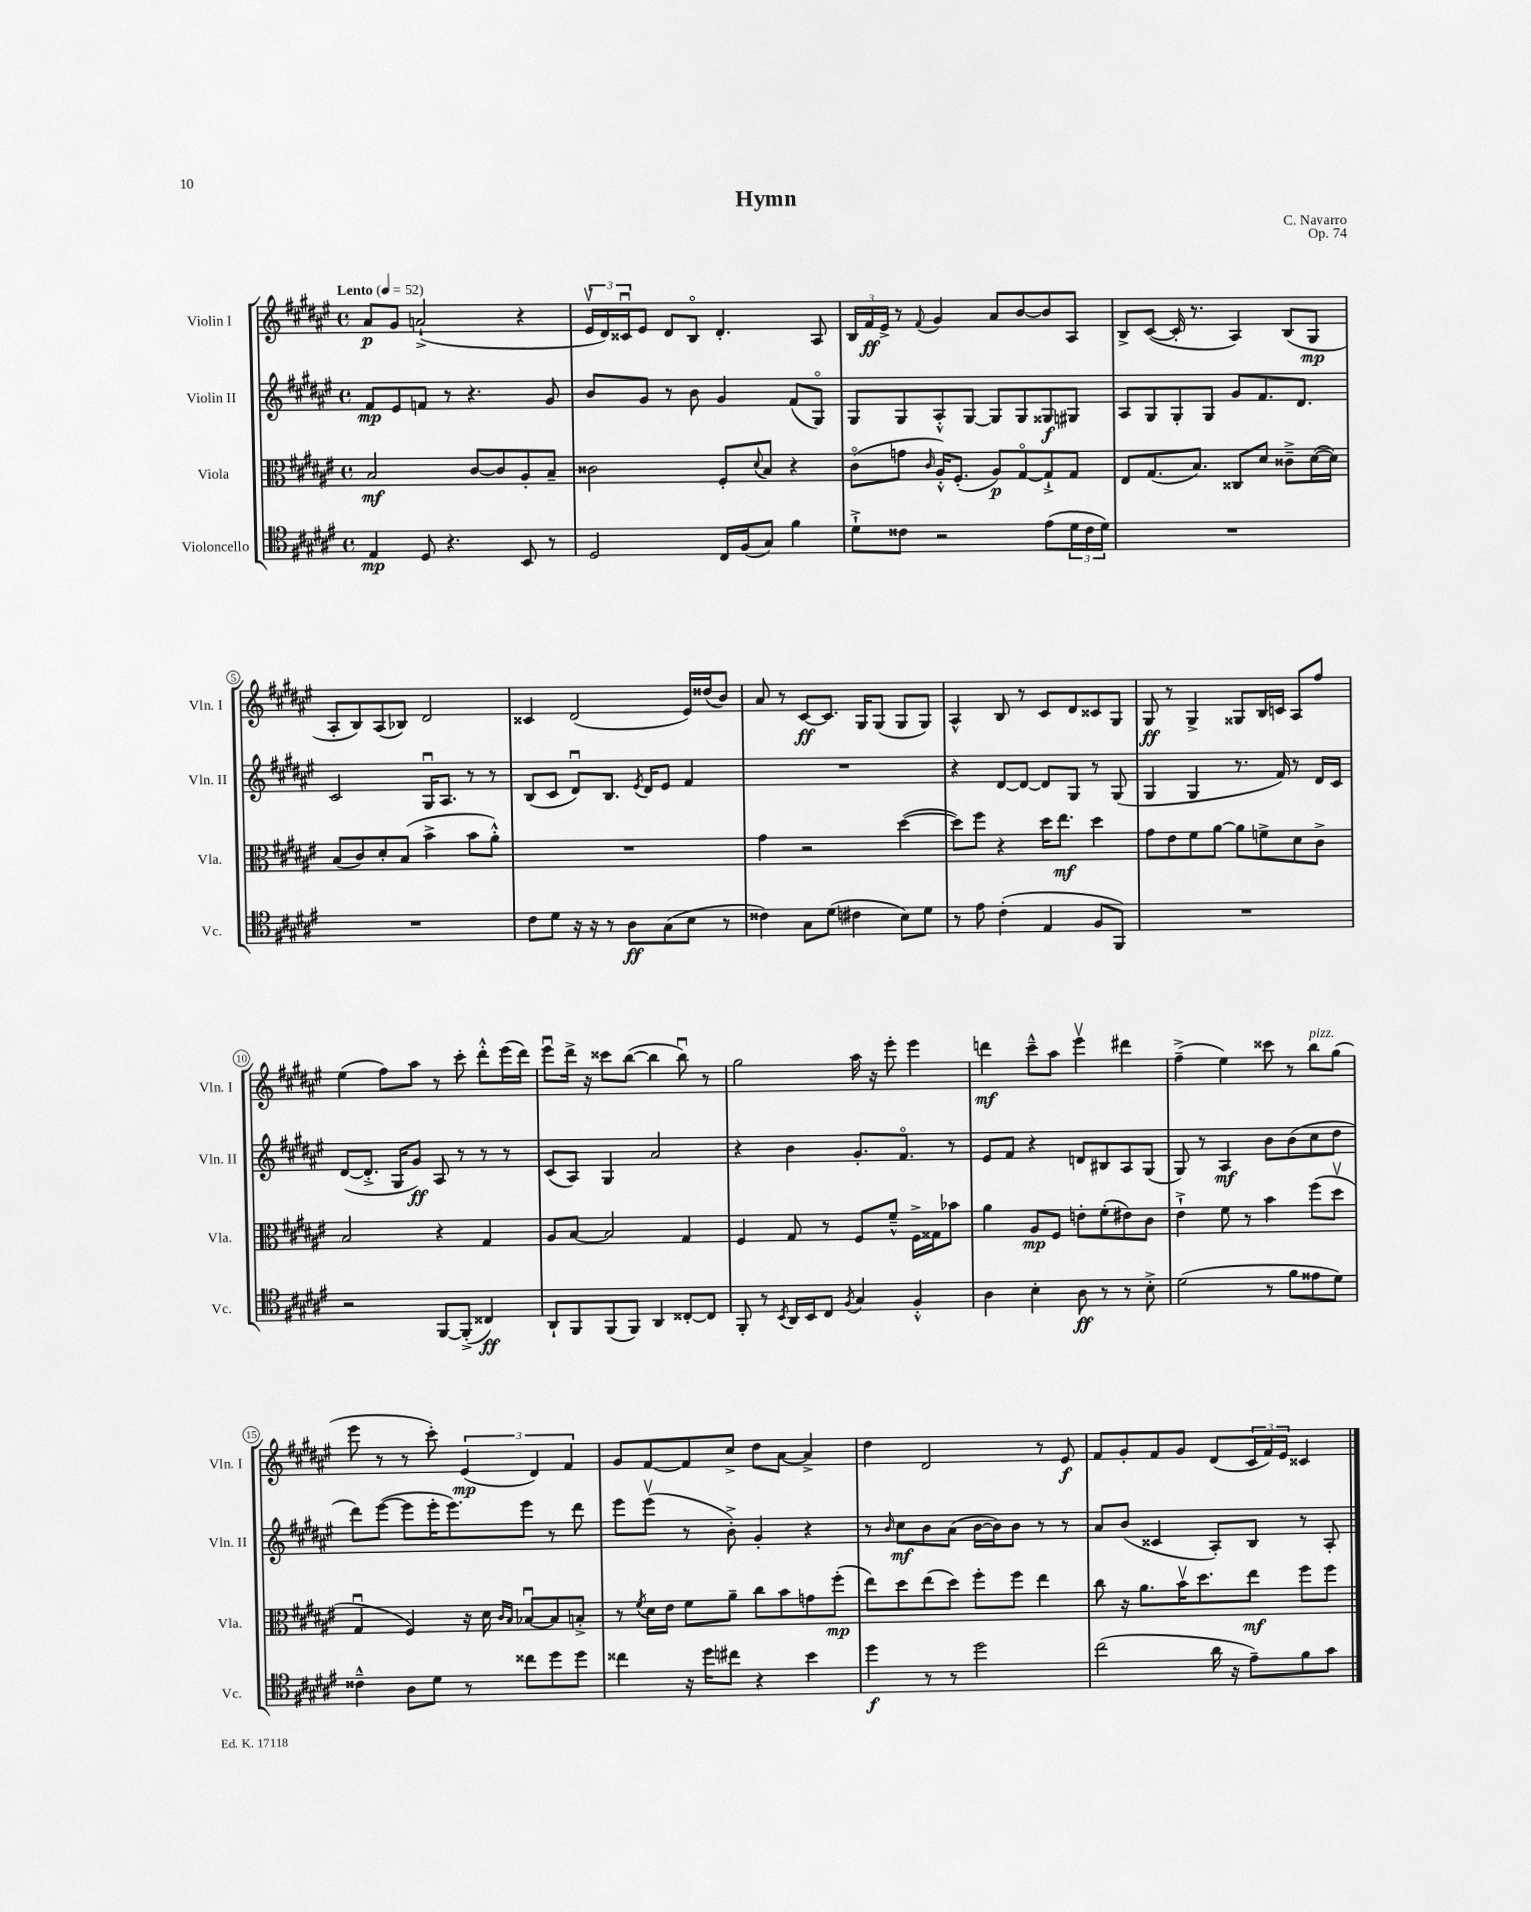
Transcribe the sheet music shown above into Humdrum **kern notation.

**kern	**kern	**kern	**kern
*staff4	*staff3	*staff2	*staff1
*clefC4	*clefC3	*clefG2	*clefG2
*k[f#c#g#d#a#e#]	*k[f#c#g#d#a#e#]	*k[f#c#g#d#a#e#]	*k[f#c#g#d#a#e#]
*M4/4	*M4/4	*M4/4	*M4/4
*met(c)	*met(c)	*met(c)	*met(c)
*MM52	*MM52	*MM52	*MM52
4E#/	2B/	8f#/L	8a#/L
.	.	8e#/	8g#/J
8D#/	.	8f/J	(2a`^/
4.r	.	8r	.
.	[8c#/L	4.r	.
.	8c#/]	.	.
8BB/	8A#'/	.	4r
8r	8B~/J	8g#/	.
=	=	=	=
2D#/	2c##\	8b/L	24e#v/LL
.	.	.	24d#/)
.	.	.	24c##u/J
.	.	8g#/J	8e#/J
.	.	8r	8d#/L
.	.	8b\	8Bo/J
16C#/LL	8F#'/L	4g#/	4.d#'/
(16F#/J	.	.	.
.	8qqd#/	.	.
8G#/J)	8B/J	.	.
4f#\	4r	(8f#/L	.
.	.	8G#o/J)	8A#/
=	=	=	=
8d#`^\L	(8c#o\L	8G#/L	24B/LL
.	.	.	24f#/
.	.	.	24e#^/JJ
8c##\J	8g\J	8G#/	8r
.	16qqc#/	.	8qqf#/
2r	16A#'^^/LK)	8A#'^^/	4g#/
.	(8.F#'/J	.	.
.	.	[8G#/J	.
.	8A#/L)	8G#/]L	8a#/L
.	[8G#o/	8G#/	[8b/
(8e#\L	8G#`^/]	8G##/	8b/]
24d#\L	8G#/J	8G#/J	8A#/J
24c##\	.	.	.
24d#\JJ)	.	.	.
=	=	=	=
1r	8E#/L	8A#/L	8B^/L
.	(8.G#/	8G#/	([8c#/J
.	.	8G#'/	16c#'/]
.	8.B/J)	.	8.r
.	.	8G#/J	.
.	8C##/L	8g#/L	4A#/)
.	8d#/J	8.f#/	.
.	8c##~^\L	.	(8B/L
.	.	8.d#/J	.
.	([16d#\L	.	8G#/J
.	16d#\]JJ)	.	.
=	=	=	=
1r	(8B/L	2c#/	8A#'/L
.	8c#/)	.	8B/)
.	8d#'/	.	(8A#/
.	(8B/J	.	8B-/J)
.	4b^\	16G#u/LK	2d#/
.	.	8.A#/J	.
.	8b\L	8r	.
.	8a#'^^\J)	8r	.
=	=	=	=
8c#\L	1r	(8B/L	4c##/
8d#\J	.	8c#/J	.
16r	.	8d#u/L)	(2d#/
16r	.	.	.
8r	.	8.B/J	.
8A#\L	.	.	.
.	.	8qe#/	.
.	.	16d#/LK	.
(8G#\	.	8e#/J	.
8B\J	.	4f#/	16e#/LL)
.	.	.	(16dd##/J
8r	.	.	8b/J)
=	=	=	=
4c##\)	4g#\	1r	8a#/
.	.	.	8r
8G#\L	2r	.	[8c#/L
(8d#\J	.	.	8.c#/]J
4c#\	.	.	.
.	.	.	16G#/LK
.	.	.	(8G#/J
8B\L)	([4dd#\	.	8G#/L
8d#\J	.	.	8G#/J)
=	=	=	=
8r	8dd#\]L)	4r	4A#^^/
8e#\	8ff#\J	.	.
(4c#'\	4r	[8d#/L	8B/
.	.	8d#/_J	8r
4E#/	16dd#\LK	8d#/]L	8c#/L
.	8.ee#\J	.	.
.	.	8G#/J	8d#/
8F#/L	4dd#\	8r	8c##/
8FF#/J)	.	(8G#/	8G#/J
=	=	=	=
1r	8g#\L	4G#/	8G#/
.	8e#\	.	8r
.	8f#\	4G#/	4G#^/
.	[8a#\J	.	.
.	8a#\]L	8.r	8G##/L
.	8f^\	.	16B/L
.	.	16f#/)	16c/JJ
.	8d#\	8r	8A#/L
.	8c#^\J	16d#/LL	8ff#/J
.	.	16c#/JJ	.
=	=	=	=
2r	2B/	([8d#/L	(4ee#\
.	.	8.d#'^/]J	.
.	.	.	8ff#\L)
.	.	16G#/LK	.
.	.	8g#/J)	8aa#\J
[8FF#/L	4r	8A#/	8r
(8FF#'^/]J	.	8r	8ccc#'\
4C##/)	4G#/	8r	8ddd#'^^\L
.	.	8r	(16eee#\L
.	.	.	16ddd#\JJ)
=	=	=	=
8AA#`/L	8A#/L	(8c#/L	8eee#u\L
8FF#/	[8B/J	8A#/J)	16ddd#^\Jk
.	.	.	16r
(8FF#/	2B/]	4G#/	8ccc##\L
8FF#/J)	.	.	([8bb\J
4AA#/	.	2a#/	4bb\]
[8C##'/L	4G#/	.	8bbu\)
8C##/]J	.	.	8r
=	=	=	=
8FF#'/	4F#/	4r	2gg#\
8r	.	.	.
8qBB/	.	.	.
16AA#/LL	8G#/	4b\	.
16BB/J	.	.	.
8C#/J	8r	.	.
8qF#/	.	.	.
4G#/	8F#/L	8.g#'/L	16aa#\
.	.	.	16r
.	8f#~^^/J	.	8eee#'\
.	.	8.f#o/J	.
4F#'^^/	16F#^\LL	.	4eee#\
.	16G##\J	.	.
.	8b-\J	8r	.
=	=	=	=
4A#\	4a#\	8e#/L	4ddd\
.	.	8f#/J	.
4B'\	8A#/L	4r	8ccc#~^^\L
.	8F#/J	.	8aa#\J
8A#\	8e'\L	8d/L	4eee#v\
8r	(8f#'\	8B#/	.
8r	8e#\)	8A#/	4ddd#\
8B'^\	8c#\J	(8G#/J	.
=	=	=	=
(2d#\	4e#`^\	8G#/)	(4ff#~^\
.	.	8r	.
.	8f#\	4A#/	4ee#\)
.	8r	.	.
8r	4b\	8b\L	8ccc##\
8f#\L	.	(8b\	8r
8e##\	(8ff#\L	8cc#\	8bb\L
8d#\J)	8dd#v\J	8dd#\J	(8gg#\J
=	=	=	=
4c##~^^\	4G#u/	8ddd#\L)	8eee#\
.	.	([8eee#\J	8r
8A#\L	4F#/)	8eee#\]L	8r
8d#\J	.	16eee#'\K	8ccc#'\)
.	.	8.eee#\)	.
8r	16r	.	(6e#/
.	16d#\	.	.
.	16qqc#/LL	.	.
.	16qqB/JJ	.	.
8cc##\L	[8B-u/L	8eee#\J	.
.	.	.	6d#/)
8dd#\	8B-/]	8r	.
.	.	.	6f#/
8dd#\J	8B'^/J	8ddd#\	.
=	=	=	=
4cc##\	8r	8eee#\L	8g#/L
.	8qf#/	.	.
.	16d#\LL	(8eee#v\J	[8f#/
.	16e#\JJ	.	.
16r	8f#\L	8r	8f#/]
16dd#\LK	.	.	.
8cc#\J	8a#~\J	8b'^\)	8cc#^/J
4r	8cc#\L	4g#'/	8dd#\L
.	8b\	.	[8a#\J
4b\	8g\	4r	4a#^/]
.	(8ff#'\J	.	.
=	=	=	=
4dd#\	8ee#\L)	8r	4dd#\
.	.	16qqb/	.
.	8dd#\	8cc#\L	.
8r	(8ee#\	8b\	2d#/
8r	8dd#\J)	(8a#\J	.
2dd#\	8ff#'\L	[16b\LL	.
.	.	16b\]J)	.
.	8ff#\J	8b\J	.
.	4ee#\	8r	8r
.	.	8r	8e#/
=	=	=	=
(2cc#\	8cc#\	8a#/L	8f#/L
.	16r	(8b/J	8g#'/
.	8.a#\L	.	.
.	.	4c##/	8f#/
.	16bv\K	.	8g#/J
.	8.dd#\	.	.
16a#\	.	8A#'/L)	(8d#/L
16r	.	.	.
8e#~\L)	8ee#\J	8B/J	24c#/L
.	.	.	24f#/)
.	.	.	24e#/JJ
8f#\	8ff#\L	8r	4c##/
8g#\J	8ff#\J	8A#'/	.
==	==	==	==
*-	*-	*-	*-
